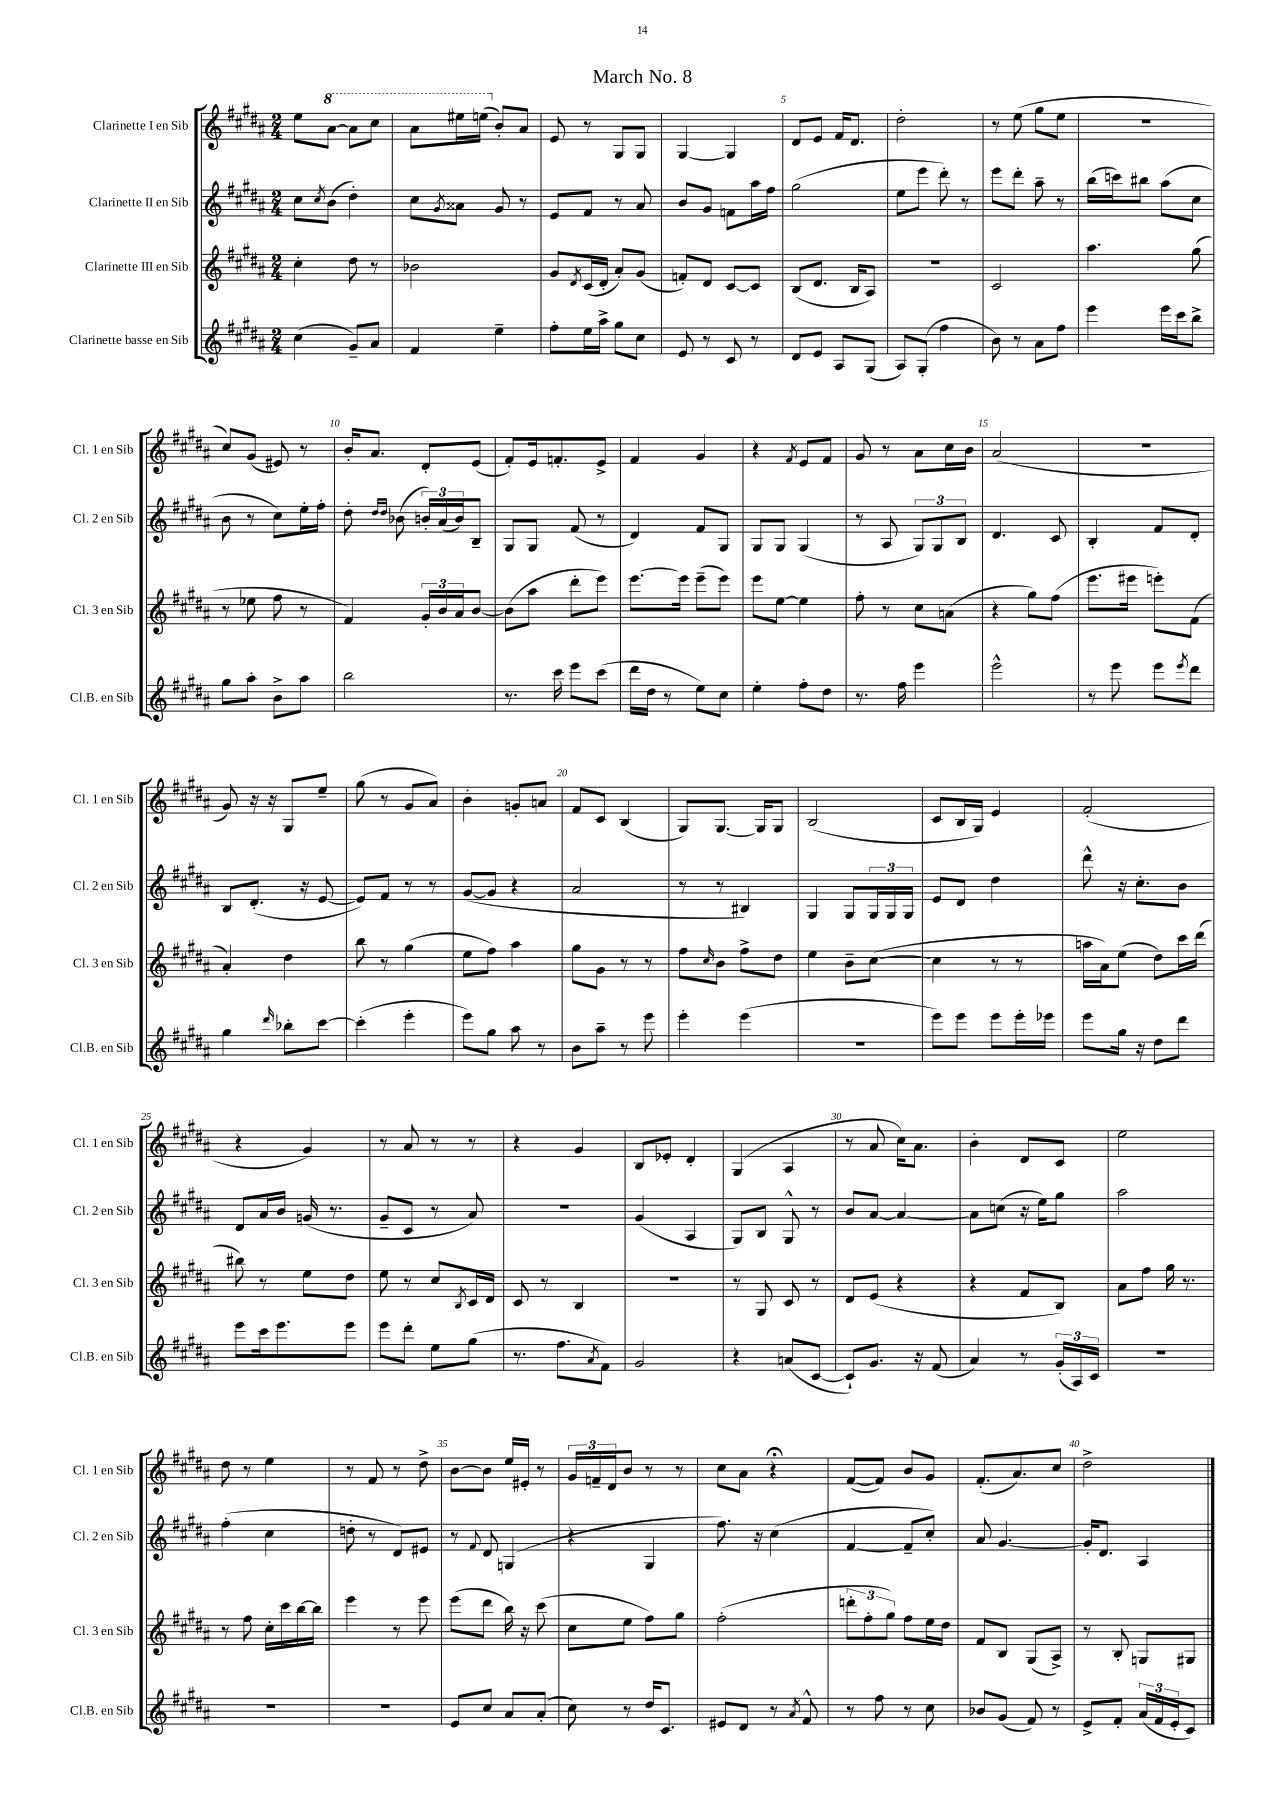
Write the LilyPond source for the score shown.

\header { title = "March No. 8" }
<<
\new StaffGroup <<
\new Staff = "s0" \with { instrumentName = "Clarinette I en Sib" shortInstrumentName = "Cl. 1 en Sib" } {
    \clef treble \key b \major \numericTimeSignature \time 2/4
    e''8 \ottava #1 ais''8~ ais''8 cis'''8 |
    ais''8 eis'''16 e'''16( \ottava #0 b'8-.) ais'8 |
    e'8 r8 gis8 gis8 |
    gis4~ gis4 |
    dis'8 e'8 fis'16 dis'8. |
    dis''2-. |
    r8 e''8( gis''8 e''8 |
    R2 |
    cis''8) gis'8( eis'8) r8 |
    b'16-. ais'8. dis'8-. e'8( |
    fis'8-.) e'16 f'8.-. e'8-> |
    fis'4 gis'4 |
    r4 \acciaccatura { fis'8 } e'8 fis'8 |
    gis'8 r8 ais'8 cis''16 b'16 |
    ais'2( |
    R2 |
    gis'8) r16 r16 gis8 e''8-- |
    gis''8( r8 gis'8 ais'8) |
    b'4-. g'8-. a'8 |
    fis'8 cis'8 b4( |
    gis8) gis8.~ gis16 gis8 |
    b2( |
    cis'8 b16 gis16) e'4 |
    fis'2-.( |
    r4 gis'4) |
    r8 ais'8 r8 r8 |
    r4 gis'4 |
    b8 ees'8-. dis'4-. |
    gis4( ais4 |
    r8 ais'8 cis''16) ais'8. |
    b'4-. dis'8 cis'8 |
    e''2 |
    dis''8 r8 e''4 |
    r8 fis'8 r8 dis''8-> |
    b'8~ b'8 e''16 eis'16-. r8 |
    \tuplet 3/2 { gis'16 f'16-- dis'16 } b'8 r8 r8 |
    cis''8 ais'8 r4\fermata |
    fis'8~( fis'8) b'8 gis'8 |
    fis'8.-.( ais'8.) cis''8 |
    dis''2-> \bar "|." |
}
\new Staff = "s1" \with { instrumentName = "Clarinette II en Sib" shortInstrumentName = "Cl. 2 en Sib" } {
    \clef treble \key b \major \numericTimeSignature \time 2/4
    cis''8 \acciaccatura { cis''8 } b'8( dis''4-.) |
    cis''8 \acciaccatura { gis'8 } aisis'8 gis'8 r8 |
    e'8 fis'8 r8 ais'8 |
    b'8 gis'8 f'8 ais''16 fis''16 |
    gis''2( |
    e''8 e'''8 dis'''8-.) r8 |
    e'''8 dis'''8-. ais''8-- r8 |
    b''16( c'''16) bis''8 ais''8( cis''8 |
    b'8 r8 cis''8) e''16-. fis''16-. |
    dis''8-. \grace { dis''16 dis''16 } bes'8( \tuplet 3/2 { b'16-.) ais'16( b'16) } b8-- |
    gis8 gis8 fis'8( r8 |
    dis'4) fis'8 gis8 |
    gis8 gis8 gis4( |
    r8 ais8 \tuplet 3/2 { gis8) gis8 b8 } |
    dis'4. cis'8 |
    b4-. fis'8 dis'8-. |
    b8 dis'8.-.( r16 e'8~ |
    e'8) fis'8 r8 r8 |
    gis'8~( gis'8 r4 |
    ais'2 |
    r8 r8 bis4) |
    gis4 gis8 \tuplet 3/2 { gis16 gis16 gis16 } |
    e'8 dis'8 dis''4 |
    dis'''8-^ r16 cis''8.-. b'8 |
    dis'8 ais'16 b'16 g'16( r8. |
    gis'8-- cis'8 r8 ais'8) |
    r2 |
    gis'4( ais4 |
    gis8) b8 gis8-^ r8 |
    b'8 ais'8~ ais'4~ |
    ais'8 c''8( r16 e''16) gis''8 |
    ais''2 |
    fis''4-.( cis''4 |
    d''8-. r8 dis'8) eis'8 |
    r8 \appoggiatura { fis'8 } dis'8 g4( |
    r4 gis4 |
    fis''8.) r16 cis''4( |
    fis'4~ fis'8-- cis''8-.) |
    ais'8 gis'4.~ |
    gis'16-. dis'8. ais4 \bar "|." |
}
\new Staff = "s2" \with { instrumentName = "Clarinette III en Sib" shortInstrumentName = "Cl. 3 en Sib" } {
    \clef treble \key b \major \numericTimeSignature \time 2/4
    cis''4-. dis''8 r8 |
    bes'2 |
    gis'8 \acciaccatura { dis'8 } cis'16( dis'16-. ais'8-.) gis'8( |
    f'8-.) dis'8 cis'8~ cis'8 |
    b8( dis'8. b16 ais8) |
    r2 |
    cis'2 |
    ais''4. gis''8( |
    r8 ees''8 fis''8 r8 |
    fis'4) \tuplet 3/2 { gis'16-. b'16 ais'16 } b'8~ |
    b'8( ais''8 dis'''8-. e'''8) |
    e'''8.~ e'''16 e'''8--( e'''8) |
    e'''8 e''8~ e''4 |
    fis''8-. r8 cis''8 a'8( |
    r4 gis''8) fis''8( |
    e'''8. eis'''16 e'''8-.) fis'8( |
    ais'4-.) dis''4 |
    b''8 r8 gis''4( |
    e''8 fis''8) ais''4 |
    gis''8 gis'8 r8 r8 |
    fis''8 \grace { cis''16 } b'8 fis''8-> dis''8 |
    e''4 b'8-- cis''8~( |
    cis''4 r8 r8 |
    a''16 ais'16) e''8( dis''8) cis'''16 dis'''16( |
    bis''8) r8 e''8 dis''8 |
    e''8 r8 cis''8 \acciaccatura { b8 } cis'16 dis'16 |
    cis'8 r8 b4 |
    R2 |
    r8 gis8 cis'8 r8 |
    dis'8 e'8( r4 |
    r4 fis'8 b8) |
    ais'8 fis''8 gis''16 r8. |
    r8 fis''8 cis''16-. cis'''16 b''16~ b''16 |
    e'''4 r8 e'''8 |
    e'''8( dis'''8 b''16) r16 cis'''8( |
    cis''8 e''8 fis''8) gis''8 |
    fis''2-.( |
    \tuplet 3/2 { d'''8-. fis''8-. gis''8) } fis''8 e''16 dis''16 |
    fis'8 b8 gis8( ais8->) |
    r8 b8-. g8 gis8 \bar "|." |
}
\new Staff = "s3" \with { instrumentName = "Clarinette basse en Sib" shortInstrumentName = "Cl.B. en Sib" } {
    \clef treble \key b \major \numericTimeSignature \time 2/4
    cis''4( gis'8--) ais'8 |
    fis'4 e''4-- |
    fis''8-. e''16 ais''16-> gis''8 cis''8 |
    e'8 r8 cis'8 r8 |
    dis'8 e'8 ais8 gis8( |
    ais8) gis8-.( fis''4 |
    b'8) r8 ais'8 fis''8 |
    e'''4 e'''16 cis'''16 b''8-> |
    gis''8 ais''8-. b'8-> ais''8 |
    b''2 |
    r8. cis'''16 e'''8 cis'''8( |
    dis'''16 dis''16 r8 e''8) cis''8 |
    e''4-. fis''8-. dis''8 |
    r8. fis''16 e'''4 |
    e'''2-^ |
    r8 e'''8 e'''8 \acciaccatura { e'''8 } dis'''8 |
    gis''4 \grace { dis'''16 } bes''8-. cis'''8~ |
    cis'''4-.( e'''4-. |
    e'''8) gis''8 ais''8 r8 |
    b'8 ais''8-- r8 e'''8 |
    e'''4-. e'''4( |
    r2 |
    e'''8) e'''8 e'''8 e'''16-. ees'''16 |
    e'''8 gis''16 r16 dis''8 dis'''8 |
    e'''8 cis'''16 e'''8. e'''8 |
    e'''8 dis'''8-. e''8 gis''8( |
    r8. fis''8. \acciaccatura { ais'8 } fis'8) |
    gis'2 |
    r4 a'8( cis'8~ |
    cis'8-!) gis'8. r16 fis'8( |
    ais'4) r8 \tuplet 3/2 { gis'16-.( ais16) cis'16 } |
    R2 |
    R2 |
    R2 |
    e'8 cis''8 ais'8 ais'8-.( |
    cis''8) r8 dis''16 cis'8. |
    eis'8 dis'8 r8 \acciaccatura { ais'8 } fis'8-^ |
    r8 fis''8 r8 cis''8 |
    bes'8 gis'8( fis'8) r8 |
    e'8-> fis'8-. \tuplet 3/2 { ais'16( fis'16 e'16-. } cis'8) \bar "|." |
}
>>
>>
\layout { \context { \Score \override BarNumber.break-visibility = ##(#f #t #t) barNumberVisibility = #(every-nth-bar-number-visible 5) } }
